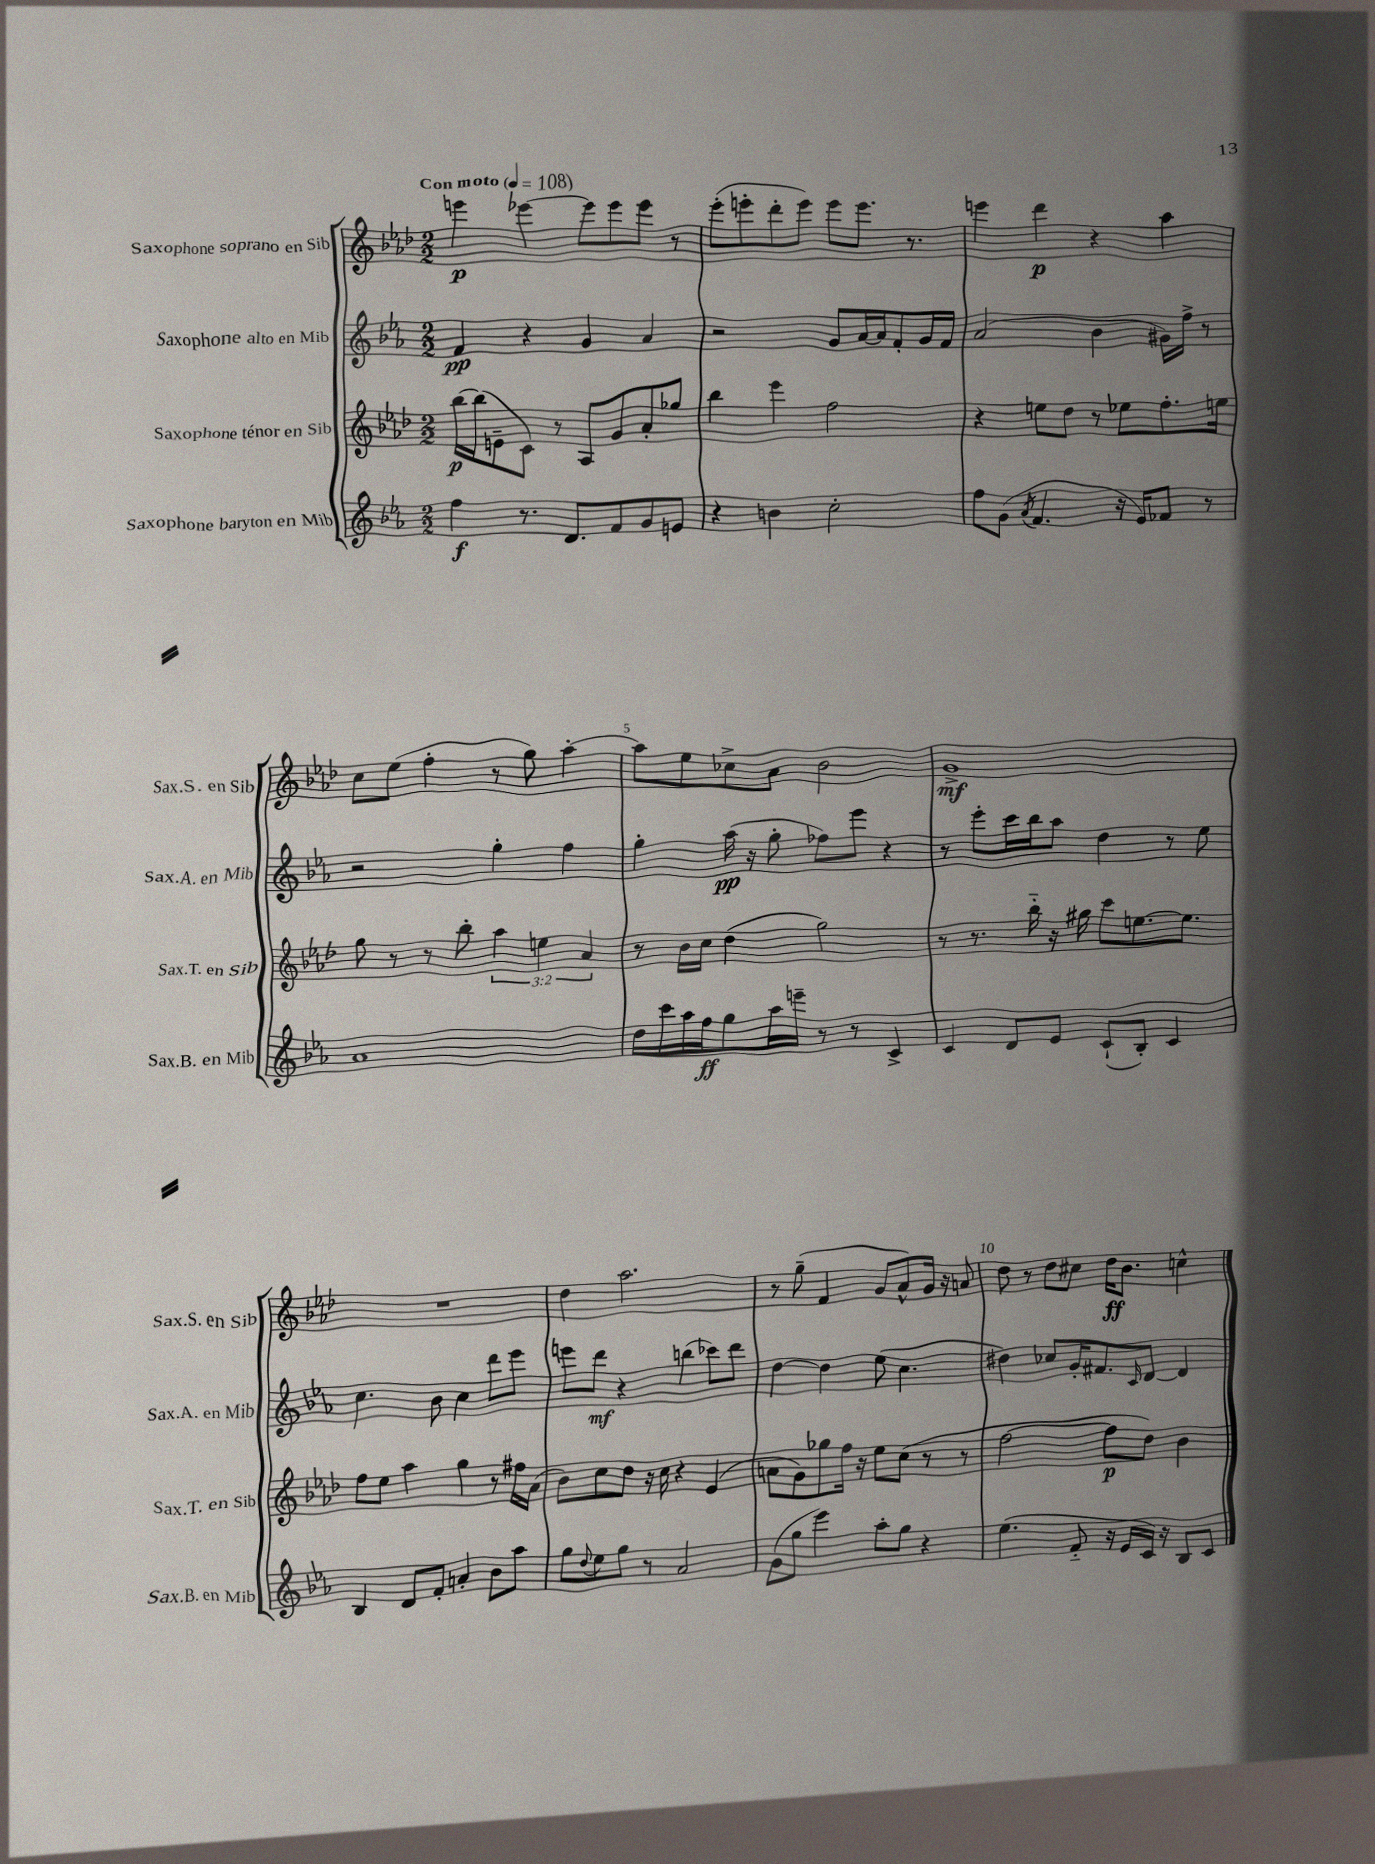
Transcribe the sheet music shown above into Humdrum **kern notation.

**kern	**kern	**kern	**kern
*staff4	*staff3	*staff2	*staff1
*clefG2	*clefG2	*clefG2	*clefG2
*k[b-e-a-]	*k[b-e-a-d-]	*k[b-e-a-]	*k[b-e-a-d-]
*M2/2	*M2/2	*M2/2	*M2/2
*MM108	*MM108	*MM108	*MM108
4ff	[16bb-	4f	4eee
.	(16bb-]	.	.
.	8e~	.	.
8.r	8c)	4r	[4eee-
.	8r	.	.
8.d	.	.	.
.	8A-	4g	8eee-]
8f	8g	.	8eee-
8g	8a-'	4a-	8eee-
8e	8gg-	.	8r
=	=	=	=
4r	4bb-	2r	(8eee-'
.	.	.	8eee'
4b	4eee-	.	8ddd-'
.	.	.	8eee)
2cc'	2ff	8g	8eee
.	.	[16a-	8.eee
.	.	16a-]	.
.	.	8f'	.
.	.	.	8.r
.	.	16g	.
.	.	16f	.
=	=	=	=
8ff	4r	(2a-	4eee
(8g	.	.	.
8qa-	.	.	.
4.f	8ee	.	4ddd-
.	8dd-	.	.
.	8r	4b-	4r
16r	8ee-	.	.
16e-)	.	.	.
8f-	8.ff'	16g#)	4aa-
.	.	16ff^	.
8r	.	8r	.
.	16ee	.	.
=	=	=	=
1a-	8gg	2r	8cc
.	8r	.	(8ee-
.	8r	.	4ff'
.	8bb-'	.	.
.	6aa-	4gg'	8r
.	.	.	8gg)
.	6ee	.	.
.	.	4ff	[4aa-'
.	6a-	.	.
=	=	=	=
16dd	8r	4gg'	8aa-]
16ccc	.	.	.
16aa-	16b-	.	8ee-
16ff	16cc	.	.
8gg	(4dd-	(16aa-	8cc-^
.	.	16r	.
16aa-	.	8gg'	8a-
16eee~	.	.	.
8r	2gg)	8ff-)	2b-
8r	.	8eee-	.
4c^	.	4r	.
=	=	=	=
4c	8r	8r	1g^
.	8.r	8eee-'	.
8d	.	16ccc	.
.	16bb-'~	16bb-	.
8e-	16r	8aa-	.
.	16gg#	.	.
(8c`	8ccc	4dd	.
8B-')	[8.ee	.	.
4c	.	8r	.
.	8.ee]	.	.
.	.	8ee-	.
=	=	=	=
4B-	8ff	4.cc	1r
.	8ee-	.	.
8d	4aa-	.	.
8f'	.	8b-	.
4a'	4gg	4cc	.
8b-	8r	8ddd	.
8aa-	16ff#	8eee-	.
.	(16a-	.	.
=	=	=	=
8gg	8b-)	8eee	4dd-
8qqdd	.	.	.
8ee-	8cc	8ddd	.
8gg	8dd-	4r	2.aa-
8r	16r	.	.
.	16cc	.	.
2a-	4r	(4bb	.
.	(4e-	8ccc-)	.
.	.	8ddd	.
=	=	=	=
(8g	8a	[4dd	8r
8gg	8g)	.	(8gg~
4eee-)	8gg-	4dd]	4f
.	16ff	.	.
.	16r	.	.
8aa-'	8ee-	(8ee-	8g
8gg	(8cc	4.cc	8a-^^)
4r	8r	.	16g
.	.	.	16r
.	8r	.	8a
=	=	=	=
(4.ee-	[2ff	4dd#)	8dd-
.	.	.	8r
.	.	8cc-	8dd-
8f'~	.	16g'	8cc#
.	.	8.f#	.
16r	8ff]	.	16dd-
16e-	.	.	8.b-
.	.	16qqc	.
16c)	8dd-)	[8d	.
16r	.	.	.
8B-	4b-	4d]	4cc^^
8c	.	.	.
==	==	==	==
*-	*-	*-	*-
